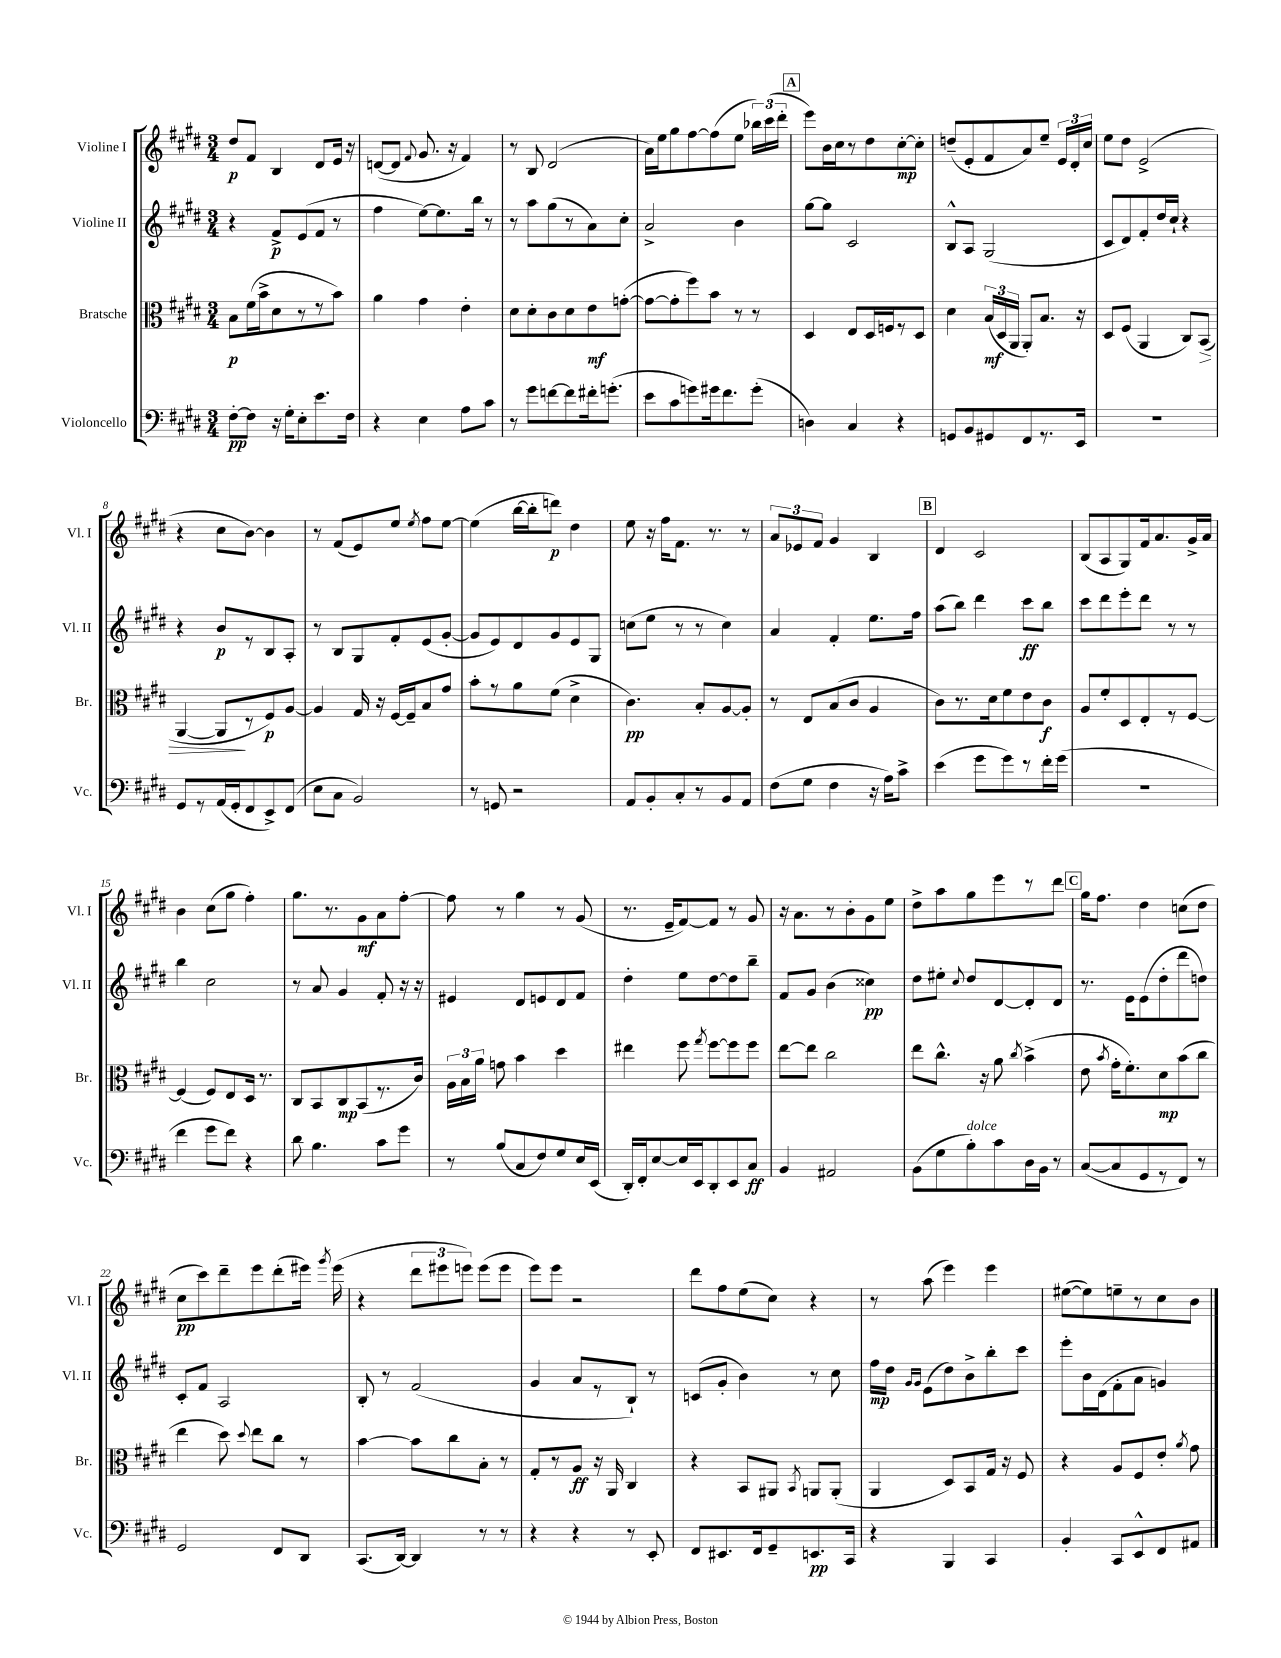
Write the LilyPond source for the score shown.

<<
\new StaffGroup <<
\new Staff = "s0" \with { instrumentName = "Violine I" shortInstrumentName = "Vl. I" } {
    \clef treble \key e \major \numericTimeSignature \time 3/4
    \autoBeamOff dis''8[\p fis'8] b4 dis'8[ e'16] r16 |
    d'8[~( d'8] \appoggiatura { fis'8 } gis'8. r16 fis'4) |
    r8 b8 dis'2( |
    a'16[) e''16 gis''8 fis''8~ fis''8( e''8] \tuplet 3/2 { bes''16[) cis'''16( dis'''16]-. } |
    \mark \markup { \box "A" } e'''8[) b'16 cis''16 r8 dis''8 cis''8~-.\mp cis''8]-. |
    d''8[--( e'8-. fis'8 a'8) e''8]-- \tuplet 3/2 { e'16[ dis'16-. cis''16] } |
    e''8[ dis''8] e'2->( |
    r4 cis''8[ b'8]~) b'4 |
    r8 fis'8[( e'8) e''8] \acciaccatura { e''8 } fis''8[ e''8]~ |
    e''4( b''16[~ b''16-. d'''8]\p) dis''4 |
    e''8 r16 fis''16[ fis'8.] r8. r8 |
    \tuplet 3/2 { a'8[ ees'8 fis'8] } gis'4 b4 |
    \mark \markup { \box "B" } dis'4 cis'2 |
    b8[( a8 gis8) fis'16 a'8. gis'16-> a'16] |
    b'4 cis''8[( gis''8] fis''4-.) |
    gis''8.[ r8. gis'8\mf a'8 fis''8]~-. |
    fis''8 r8 gis''4 r8 gis'8( |
    r8. e'16[-- fis'8~) fis'8] r8 gis'8 |
    r16 a'8.[ r8 b'8-. gis'8 e''8] |
    dis''8[-> a''8 gis''8 e'''8 r8 dis'''8] |
    \mark \markup { \box "C" } gis''16[ fis''8.] dis''4 c''8[( dis''8] |
    cis''8[\pp cis'''8) dis'''8-- e'''8 dis'''8-.( eis'''16]) \acciaccatura { gis'''8 } eis'''16( |
    r4 \tuplet 3/2 { dis'''8[ eis'''8 e'''8]) } e'''8[( e'''8] |
    e'''8[) e'''8] r2 |
    dis'''8[ fis''8 e''8( cis''8]) r4 |
    r8 a''8( e'''4) e'''4 |
    eis''8[~( eis''8) e''8-- r8 cis''8 b'8] \bar "|." |
}
\new Staff = "s1" \with { instrumentName = "Violine II" shortInstrumentName = "Vl. II" } {
    \clef treble \key e \major \numericTimeSignature \time 3/4
    \autoBeamOff r4 fis'8[->\p e'8( fis'8] r8 |
    fis''4 e''8[~) e''8. b''16] r8 |
    r8 a''8[ gis''8( r8 a'8) cis''8]-. |
    a'2-> b'4 |
    \mark \markup { \box "A" } gis''8[~ gis''8] cis'2 |
    b8[-^ a8] gis2( |
    cis'8[ dis'8) fis'8-. dis''16 cis''16]-! r4 |
    r4 b'8[\p r8 b8 a8]-. |
    r8 b8[ gis8 fis'8-. e'8( gis'8]~-. |
    gis'8[ e'8) dis'8 gis'8 e'8 gis8] |
    c''8[( e''8] r8 r8 c''4) |
    a'4 fis'4-. e''8.[ fis''16] |
    \mark \markup { \box "B" } a''8[( b''8]) dis'''4 cis'''8[\ff b''8] |
    cis'''8[ dis'''8 e'''8-. dis'''8] r8 r8 |
    b''4 cis''2 |
    r8 a'8 gis'4 fis'8-. r16 r16 |
    eis'4 dis'8[ e'8 dis'8 fis'8] |
    dis''4-. e''8[ dis''8~ dis''8 b''8]-- |
    fis'8[ gis'8] b'4( cisis''4\pp) |
    dis''8[ eis''8]-. \appoggiatura { cis''8 } dis''8[ dis'8~ dis'8-. dis'8] |
    \mark \markup { \box "C" } r8. e'16[ e'8( dis''8-. dis'''8 d''8]) |
    cis'8[-. fis'8] a2 |
    b8-. r8 fis'2( |
    gis'4 a'8[ r8 b8]-!) r8 |
    c'8[( gis'8]-. b'4) r8 cis''8 |
    fis''16[\mp dis''16] \grace { gis'16[ gis'16] } e'8[( dis''8) b'8-> b''8-. cis'''8] |
    e'''8[-. b'16 dis'16( fis'8-. a'8] g'4) \bar "|." |
}
\new Staff = "s2" \with { instrumentName = "Bratsche" shortInstrumentName = "Br." } {
    \clef alto \key e \major \numericTimeSignature \time 3/4
    \autoBeamOff b8[\p fis'16( b'16-> dis'8 r8 r8 b'8]) |
    a'4 gis'4 e'4-. |
    dis'8[ dis'8-. cis'8 dis'8 e'8\mf g'8]~-.( |
    g'8[~ g'8-. fis''8) b'8] r8 r8 |
    \mark \markup { \box "A" } dis4 e8[ dis16 f16 r8 dis8] |
    dis'4 \tuplet 3/2 { b16[\mf( dis16 a,16] } a,8[-.) b8.] r16 |
    dis8[ fis8]( a,4 cis8[) b,8]\>( |
    a,4~ a,8[\! r8 fis8\p) a8]~ |
    a4 gis16 r16 fis16[~ fis16-- b8 gis'8] |
    b'8[-. r8 a'8 fis'8]( dis'4-> |
    cis'4.\pp) b8[-. a8~ a8]-. |
    r8 e8[ b8( cis'8] a4 |
    \mark \markup { \box "B" } cis'8[) r8. dis'16 fis'8 e'8 cis'8]\f |
    a8[ fis'8-. dis8 e8-. r8 fis8]~ |
    fis4( fis8[) e8 dis16] r8. |
    cis8[ b,8 cis8\mp b,8( r8. cis'16]) |
    \tuplet 3/2 { a16[ b16 a'16] } g'8 b'4 dis''4 |
    eis''4 fis''8 \acciaccatura { gis''8 } fis''8[~ fis''8 fis''8] |
    e''8[~ e''8] cis''2 |
    e''8[ cis''8.]-^ r16 a'8 \acciaccatura { cis''8 } b'4->( |
    \mark \markup { \box "C" } e'8 \acciaccatura { b'8 } gis'16[-. fis'8.-.) dis'8\mp b'8( cis''8] |
    e''4 dis''8) \appoggiatura { dis''8 } e''8[ cis''8] r8 |
    b'4~ b'8[ cis''8 b8]-. r8 |
    gis8[-. r8 a8]\ff r16 a,16 cis4 |
    r4 b,8[ ais,8] \acciaccatura { b,8 } a,8[ a,8]-.( |
    a,4 dis8[) b,8 gis16] r16 fis8 |
    r4 a8[ fis8 e'8]-. \acciaccatura { a'8 } gis'8 \bar "|." |
}
\new Staff = "s3" \with { instrumentName = "Violoncello" shortInstrumentName = "Vc." } {
    \clef bass \key e \major \numericTimeSignature \time 3/4
    \autoBeamOff fis8[~-.\pp fis8] r16 gis16[-. e8-. e'8. fis16] |
    r4 e4 a8[ cis'8] |
    r8 gis'8[ f'8~ f'8 fis'16-. g'8.]-.( |
    e'8[ cis'8 g'8) gis'16 fis'8. gis'8]-.( |
    \mark \markup { \box "A" } d4) cis4 r4 |
    g,8[ b,8 gis,8 fis,8 r8. e,16] |
    R2. |
    gis,8[ r8 a,16( gis,16-. fis,8 e,8->) fis,8]( |
    e8[ cis8] b,2) |
    r8 g,8 r2 |
    a,8[ b,8-. cis8-. r8 b,8 a,8] |
    fis8[( gis8] fis4 r16 a16[) cis'8]-> |
    \mark \markup { \box "B" } e'4( gis'8[ gis'8) r8 fis'16-. gis'16]( |
    R2. |
    fis'4 gis'8[ fis'8]) r4 |
    dis'8 b4. cis'8[ gis'8] |
    r8 b8[( cis8 fis8) gis8 e16 e,16]( |
    dis,16[-.) fis,16-. e8~ e16 e,16 dis,8-. e,8 cis8]\ff |
    b,4 ais,2 |
    b,8[( gis8 b8-.^\markup { \italic "dolce" }) cis'8 dis16 b,16] r8 |
    \mark \markup { \box "C" } cis8[~( cis8 gis,8 r8 fis,8]) r8 |
    gis,2 fis,8[ dis,8] |
    cis,8.[( dis,16]~) dis,4 r8 r8 |
    r4 r4 r8 e,8-. |
    fis,8[ eis,8. fis,16 gis,8-- e,8.\pp cis,16] |
    r4 b,,4 cis,4 |
    b,4-. cis,8[ e,8-^ fis,8 ais,8] \bar "|." |
}
>>
>>
